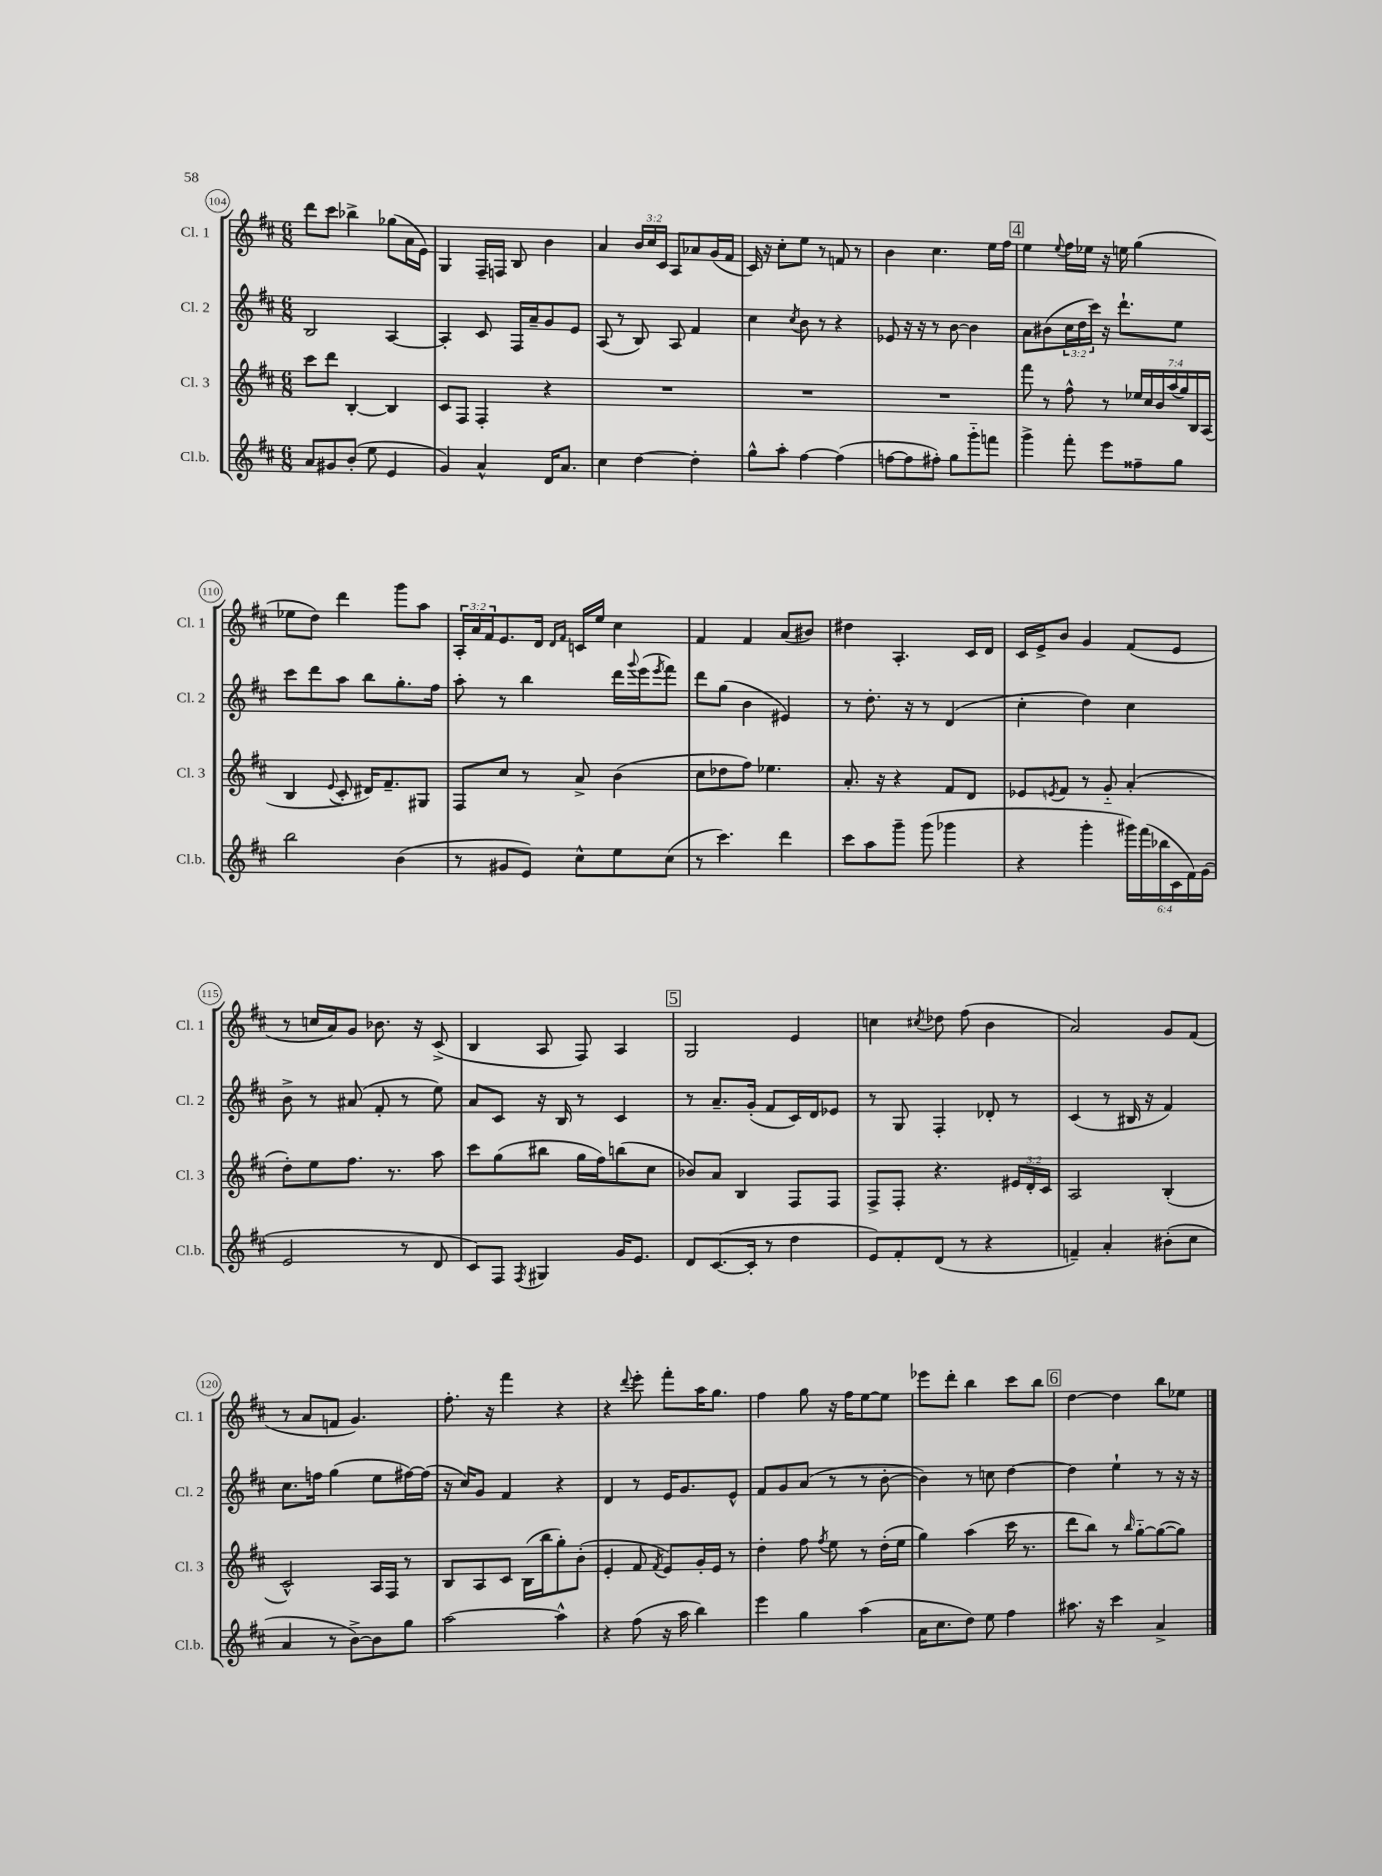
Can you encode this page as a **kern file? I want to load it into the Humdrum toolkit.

**kern	**kern	**kern	**kern
*part4	*part3	*part2	*part1
*staff4	*staff3	*staff2	*staff1
*I"Cl.b.	*I"Cl. 3	*I"Cl. 2	*I"Cl. 1
*I'Cl.b.	*I'Cl. 3	*I'Cl. 2	*I'Cl. 1
*clefG2	*clefG2	*clefG2	*clefG2
*k[f#c#]	*k[f#c#]	*k[f#c#]	*k[f#c#]
*M6/8	*M6/8	*M6/8	*M6/8
=104	=104	=104	=104
8a/L	8ccc#\L	2B/	8ddd\L
8g#X/	8ddd\J	.	8ccc#\J
(8b'/J	[4B'/	.	4bb-X^\
8ee\	.	.	.
4e/	4B/]	[4A/	(8gg-X\L
.	.	.	16a\L
.	.	.	16e\JJ)
=105	=105	=105	=105
4g/)	8c#/L	4A'/]	4G/
.	8F#/J	.	.
4a^^/	4F#'/	8c#/	16F#~/LL
.	.	.	16Fn/JJ
.	.	16F#/LL	8B/
.	.	16a~/J	.
16d/KL	4r	8g/	4b\
8.a/J	.	.	.
.	.	8e/J	.
=106	=106	=106	=106
4cc#\	2.r	(8A/	4a/
.	.	8r	.
[4dd\	.	8B/)	24b/LL
.	.	.	24cc#/
.	.	.	24c#/JJ
.	.	8A/	8A/L
4dd'\]	.	4f#/	8a-X/
.	.	.	(16g/L
.	.	.	16f#/JJ
=107	=107	=107	=107
8gg^^\L	2.r	4cc#\	16c#/)
.	.	.	16r
8aa'\J	.	.	8cc#'\L
.	.	8qcc#/	.
[4ff#\	.	8b\	8ee\J
.	.	8r	8r
(4ff#\]	.	4r	8fn/
.	.	.	8r
=108	=108	=108	=108
[8ffn\L	2.r	8e-X/	4b\
8ff\]	.	16r	.
.	.	16r	.
8ff#X'\J)	.	8r	4.cc#\
8gg\L	.	[8b\	.
8ggg\	.	4b\]	.
8fffn\J	.	.	16ee\LL
.	.	.	16ff#\JJ
!!LO:REH:place=s1:t=4
=109	=109	=109	=109
4ggg^\	8fff#\	8a\L	4ee\
.	8r	(8b#X\	.
.	.	.	8qqee/
8fff#'\	8ff#^^\	24cc#\L	16ff#\LL
.	.	24dd\	.
.	.	.	16ee-X\JJ
.	.	24ccc#\JJ)	.
8eee\L	8r	16r	16r
.	.	8.ddd`\L	16een\
8ff##X~\	28ee-X/LL	.	(4gg\
.	28cc#/	.	.
.	28b/	.	.
.	(28aa/	.	.
8gg\J	.	8ee\J	.
.	28gg/)	.	.
.	28B/	.	.
.	(28A/JJ	.	.
!!LO:LB:g=z
=110	=110	=110	=110
2bb\	4B/	8ccc#\L	8ee-X\L
.	.	8ddd\	8dd\J)
.	8qqe/	.	.
.	8c#'/	8aa\J	4ddd\
.	16d#X/KL)	8bb\L	.
.	8.f#~/	.	.
(4b\	.	8.gg'\	8ggg\L
.	8G#X/J	.	8aa\J
.	.	16ff#\Jk	.
=111	=111	=111	=111
8r	8F#/L	8aa'\	24A'/LL
.	.	.	24a/
.	.	.	24f#/J
8g#X/L	8cc#/J	8r	8.e/
8e/J)	8r	4bb\	.
.	.	.	16d/Jk
.	.	.	16qqd/LL
.	.	.	16qqf#/JJ
8cc#^^\L	8a^/	.	16cn/LL
.	.	.	16ee/JJ
8ee\	(4b\	16ddd\LL	4cc#\
.	.	8qqggg/	.
.	.	(16eee\J	.
.	.	8qeee/	.
(8cc#\J	.	8fff#\J)	.
=112	=112	=112	=112
8r	8cc#\L	8ddd\L	4f#/
4.ccc#\)	8dd-X\	(8gg\J	.
.	8ff#\J)	4b\	4f#/
.	4.ee-X\	.	.
4ddd\	.	4e#X/)	(8a/L
.	.	.	8b#X/J)
=113	=113	=113	=113
8ccc#\L	8.a'/	8r	4dd#X\
8aa\	.	8.dd'\	.
.	16r	.	.
8ggg~\J	4r	.	4.A'/
.	.	16r	.
(8ggg\	.	8r	.
4ggg-X\	8f#/L	(4d/	.
.	8d/J	.	16c#/LL
.	.	.	16d/JJ
=114	=114	=114	=114
4r	8e-X/L	4cc#'\	16c#/LL
.	.	.	16e^/J
.	8qen/	.	.
.	8f#/J	.	8b/J
4ggg'\	8r	4dd\)	4g/
.	8g/	.	.
24ggg#X\LL)	(4a'/	4cc#\	(8f#/L
(24fff#\	.	.	.
24bb-X\	.	.	.
24c#\	.	.	8e/J
24f#\)	.	.	.
(24g\JJ	.	.	.
!!LO:LB:g=z
=115	=115	=115	=115
2e/	8dd'\L)	8b^\	8r
.	8ee\	8r	16ccn/LL
.	.	.	16a/J)
.	8.ff#\J	(8a#X/	8g/J
.	.	8f#'/	8.b-X\
.	8.r	.	.
8r	.	8r	.
.	.	.	16r
8d/	8aa\	8ee\)	(8c#^/
=116	=116	=116	=116
8c#/L)	8ccc#\L	8a/L	4B/
8F#/J	(8gg\	8c#/J	.
8qF#/	.	.	.
4G#X/	8bb#X\J	16r	8A/
.	.	16B/	.
.	16gg\LL	8r	8F#/)
.	16ff#\J)	.	.
16g/KL	(8bbn\	4c#/	4A/
8.e/J	.	.	.
.	8cc#\J	.	.
!!LO:REH:place=s1:t=5
=117	=117	=117	=117
8d/L	8b-X/L)	8r	2G/
([8.c#/	8a/J	8.a~/L	.
.	4B/	.	.
16c#'/Jk]	.	(16g'/Jk	.
8r	.	8f#/L	.
4dd\	8F#/L	16c#/L)	4e/
.	.	16d/J	.
.	8F#/J	8e-X/J	.
=118	=118	=118	=118
8e/L)	8F#^/L	8r	4ccn\
8f#'/	8F#'/J	8G/	.
.	.	.	8qcc#X/
(8d/J	4.r	4F#'/	8dd-X\
8r	.	.	(8ff#\
4r	.	8d-X'/	4b\
.	24e#X/LL	8r	.
.	24d'/	.	.
.	24c#/JJ	.	.
=119	=119	=119	=119
4fn~/)	2A/	(4c#/	2a/)
4a'/	.	8r	.
.	.	16B#X/	.
.	.	16r	.
(8b#X'\L	(4B'/	4f#/)	8g/L
8cc#\J	.	.	(8f#/J
!!LO:LB:g=z
=120	=120	=120	=120
4a/	2c#^^/)	8.cc#\L	8r
.	.	.	8a/L
.	.	16ffn\Jk	.
8r	.	(4gg\	8fn/J
[8b^\L)	.	.	4.g/)
8b\]	16A/LL	8ee\L	.
.	16F#/JJ	.	.
8gg\J	8r	[16ff#X\L)	.
.	.	(16ff#\JJ]	.
=121	=121	=121	=121
[2aa\	8B/L	16r	8.ff#'\
.	.	16cc#/KL)	.
.	8A/	8g/J	.
.	.	.	16r
.	8c#/J	4f#/	4fff#\
.	(16B\LL	.	.
.	16bb\J	.	.
4aa^^\]	8gg'\)	4r	4r
.	(8b'\J	.	.
=122	=122	=122	=122
4r	4e'/	4d/	4r
.	.	.	8qqddd/
(8ff#\	8f#/	8r	8eee'\
.	8qf#/	.	.
16r	8e/L)	16e/KL	8fff#'\L
16aa\	.	8.g/	.
4bb\)	16g'/L	.	16aa\K
.	16e/JJ	.	8.gg\J
.	8r	8e^^/J	.
=123	=123	=123	=123
4eee\	4dd'\	8f#/L	4ff#\
.	.	8g/	.
4gg\	8ff#\	(8a/J	8gg\
.	8qff#/	.	.
.	8ee\	8r	16r
.	.	.	16ff#\KL
(4aa\	8r	8r	[8ee\
.	(16dd'\LL	[8b'\	8ee\J]
.	16ee\JJ	.	.
=124	=124	=124	=124
16a\KL	4gg\)	4b\])	8eee-X\L
8.cc#\	.	.	.
.	.	.	8ddd'\J
8dd\J)	(4aa\	8r	4bb\
8ee\	.	8ccn\	.
4ff#\	16ccc#\	[4dd\	8ccc#\L
.	8.r	.	.
.	.	.	8bb\J
!!LO:REH:place=s1:t=6
=125	=125	=125	=125
8.aa#X\	8ddd\L	4dd\]	[4dd\
.	8bb\J)	.	.
16r	.	.	.
4ccc#\	8r	4ee`\	4dd\]
.	16qqbb/	.	.
.	[8gg\L	.	.
4a^/	(8gg\_	8r	8bb\L
.	8gg\J])	16r	8ee-X\J
.	.	16r	.
==	==	==	==
*-	*-	*-	*-
